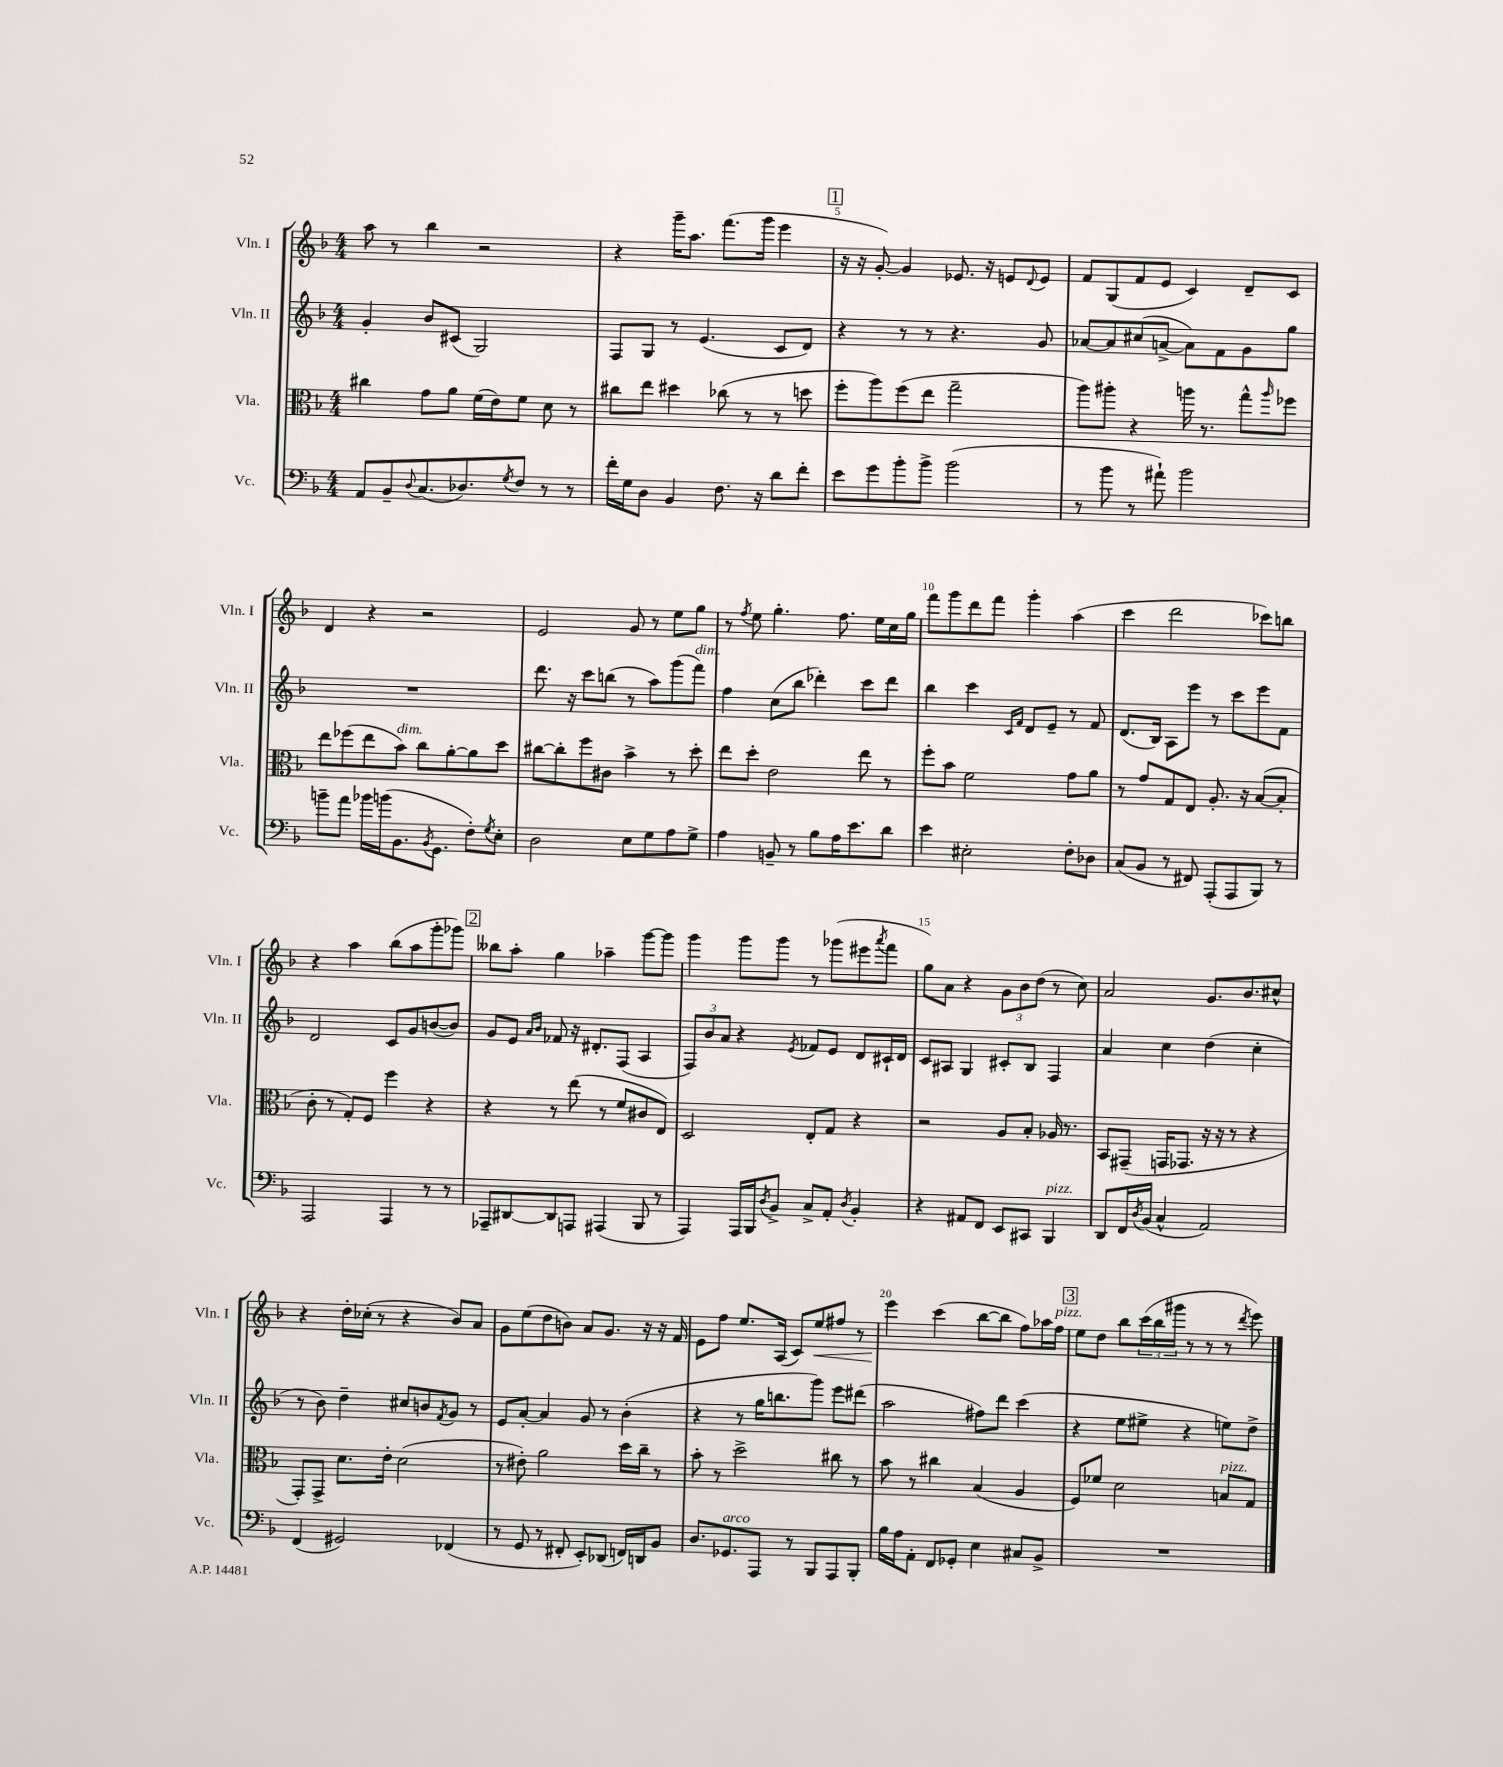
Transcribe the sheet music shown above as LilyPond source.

<<
\new StaffGroup <<
\new Staff = "s0" \with { instrumentName = "Vln. I" shortInstrumentName = "Vln. I" } {
    \clef treble \key f \major \numericTimeSignature \time 4/4
    a''8 r8 bes''4 r2 |
    r4 g'''16-- a''8. f'''8.( g'''16 e'''4 |
    \mark \markup { \box "1" } r16 r16 g'8~-.) g'4 ees'8. r16 e'8 \appoggiatura { d'8 } e'8 |
    f'8 g8( f'8 e'8 c'4) d'8-- c'8 |
    d'4 r4 r2 |
    e'2 g'8 r8 e''8 g''8 |
    r8 \acciaccatura { f''8 } e''8 g''4.-. f''8. e''16 c''16 g''16 |
    f'''8 g'''8 d'''8 f'''8 g'''4-. a''4( |
    c'''4 d'''2 ces'''8) b''8 |
    r4 a''4 bes''8( a''8 g'''8-. ges'''8) |
    \mark \markup { \box "2" } beses''8 a''8-. g''4 aes''4-- g'''8~ g'''8 |
    g'''4 g'''8 g'''8 r8 ges'''8( eis'''8 \acciaccatura { a'''8 } f'''8 |
    g''8) a'8 r4 \tuplet 3/2 { g'8 bes'8 d''8( } r8 c''8) |
    a'2 g'8. bes'8. cis''8-^ |
    r4 d''16-. ces''16-.( r8 r4 bes'8) a'8 |
    g'8 e''8( d''8 b'8) a'8 g'8. r16 r16 f'16 |
    e'8 f''8 e''8. a16( c'8) e''8\< fis''8 r8 |
    e'''4\! c'''4( bes''8~ bes''8 f''8) aes''16 f''16^\markup { \italic "pizz." } |
    \mark \markup { \box "3" } e''8 d''8 bes''8 \tuplet 3/2 { c'''16( bes''16 gis'''16 } r8 r8 r8 \acciaccatura { d'''8 } e'''8) \bar "|." |
}
\new Staff = "s1" \with { instrumentName = "Vln. II" shortInstrumentName = "Vln. II" } {
    \clef treble \key f \major \numericTimeSignature \time 4/4
    g'4-. bes'8 cis'8( g2) |
    f8 g8 r8 e'4.( c'8 d'8) |
    \mark \markup { \box "1" } r4 r8 r8 r4. g'8 |
    aes'8~ aes'8 cis''8( a'8~-> a'8) f'8 g'8 g''8 |
    R1 |
    d'''8. r16 c'''8 b''8( r8 a''8) g'''8( f'''8^\markup { \italic "dim." }) |
    f''4 c''8( bes''8 des'''4-.) c'''8 des'''8 |
    bes''4 c'''4 \grace { c'16 f'16 } d'8 e'8-- r8 f'8 |
    d'8.( bes16) a8 e'''8 r8 c'''8 e'''8 f'8 |
    d'2 c'8 g'8 b'8~( b'8) |
    \mark \markup { \box "2" } g'8 e'8 \grace { a'16 bes'16 } fes'8 r16 dis'8.-. f8( a4 |
    \tuplet 3/2 { f8) bes'8 a'8 } r4 \acciaccatura { e'8 } fes'8 e'8 d'8 cis'16-! d'16 |
    c'8 ais8 g4 cis'8-. bes8 f4 |
    a'4 c''4 d''4( c''4-. |
    r8 bes'8) d''4-- cis''8 b'8 \acciaccatura { f'8 } g'8 r8 |
    e'8 a'8~-. a'4 g'8 r8 bes'4-.( |
    r4 r8 g''16 b''8. g'''8) e'''8 dis'''8( |
    a''2 fis''8) d'''8 c'''4( |
    \mark \markup { \box "3" } r4 e''8 eis''8-> r4 e''8) d''8-> \bar "|." |
}
\new Staff = "s2" \with { instrumentName = "Vla." shortInstrumentName = "Vla." } {
    \clef alto \key f \major \numericTimeSignature \time 4/4
    cis''4 g'8 a'8 f'16( e'16) f'8 d'8 r8 |
    cis''8 e''8 dis''4 ces''8( r8 r8 d''8 |
    \mark \markup { \box "1" } f''8-. a''8) f''8( e''8 g''2-- |
    a''8) ais''8-. r4 a''16 r8. g''8-^ \grace { a''16 } fes''8 |
    e''8 fes''8( e''8 bes'8^\markup { \italic "dim." }) c''8 a'8~-. a'8 d''8 |
    cis''8~ cis''8-. f''8 cis'8 bes'4-> r8 d''8-. |
    e''8 d''8-. e'2 e''8 r8 |
    f''8-. bes'8 f'2 g'8 a'8 |
    r8 g'8 g8 e8 a8.-. r16 bes8~( bes8-. |
    c'8-. r8 g8-.) f8 f''4 r4 |
    \mark \markup { \box "2" } r4 r8 e''8( r8 f'8 cis'8 e8) |
    d2 e8-. g8 r4 |
    r2 a8 bes8-. aes16 r8. |
    bes,8 gis,8--( g,16 ges,8. r16 r16 r8 r4 |
    g,8-.) g,8-> d'8. e'16-. d'2( |
    r8 eis'8-.) a'2 d''16 c''16-- r8 |
    bes'8-. r8 d''2-> cis''8 r8 |
    bes'8 r8 cis''4 bes4( a4 |
    \mark \markup { \box "3" } f8) fes'8 d'2 b8^\markup { \italic "pizz." } g8 \bar "|." |
}
\new Staff = "s3" \with { instrumentName = "Vc." shortInstrumentName = "Vc." } {
    \clef bass \key f \major \numericTimeSignature \time 4/4
    a,8 bes,8-- \appoggiatura { d8 } c8.( des8.) \acciaccatura { g8 } f8 r8 r8 |
    f'16-. g16 d8 bes,4 f8. r16 d'8 f'8-. |
    \mark \markup { \box "1" } e'8 g'8 bes'8-. bes'8-> bes'2( |
    r8 bes'8 r8 ais'8-!) bes'2 |
    b'8-- a'8 bes'16 b'16( bes,8. \acciaccatura { bes,8 } g,8. f8-.) \acciaccatura { g8 } e8-. |
    d2 e8 g8 a8 g8-> |
    a4 b,8-- r8 bes8 a16 e'8. d'8 |
    e'4 eis2-. f8-. des8 |
    c8( bes,8 r8 fis,8) a,,8-.( a,,8 bes,,8) r8 |
    a,,2 a,,4 r8 r8 |
    \mark \markup { \box "2" } aes,,8-- dis,8~ dis,8 a,,8 ais,,4( bes,,8 r8 |
    a,,4) a,,16 bes,,16 \acciaccatura { d8 } bes,8-> c8-> a,8-. \acciaccatura { d8 } bes,4-. |
    r4 ais,8 f,8 e,8 cis,8 bes,,4^\markup { \italic "pizz." } |
    d,8 f,16 \acciaccatura { d8 } bes,16( c4-^ a,2) |
    f,4( gis,2) fes,4( |
    r8 g,8 r8 fis,8-. e,8-.) des,8( f,16) d,16 bes,8 |
    d8. ges,8.^\markup { \italic "arco" } a,,8 r8 bes,,8 a,,8 bes,,8-. |
    bes16 a16 a,8-. f,8 ges,8-. e4 cis8 bes,8-> |
    \mark \markup { \box "3" } R1 \bar "|." |
}
>>
>>
\layout { \context { \Score currentBarNumber = #3 \override BarNumber.break-visibility = ##(#f #t #t) barNumberVisibility = #(every-nth-bar-number-visible 5) } }
